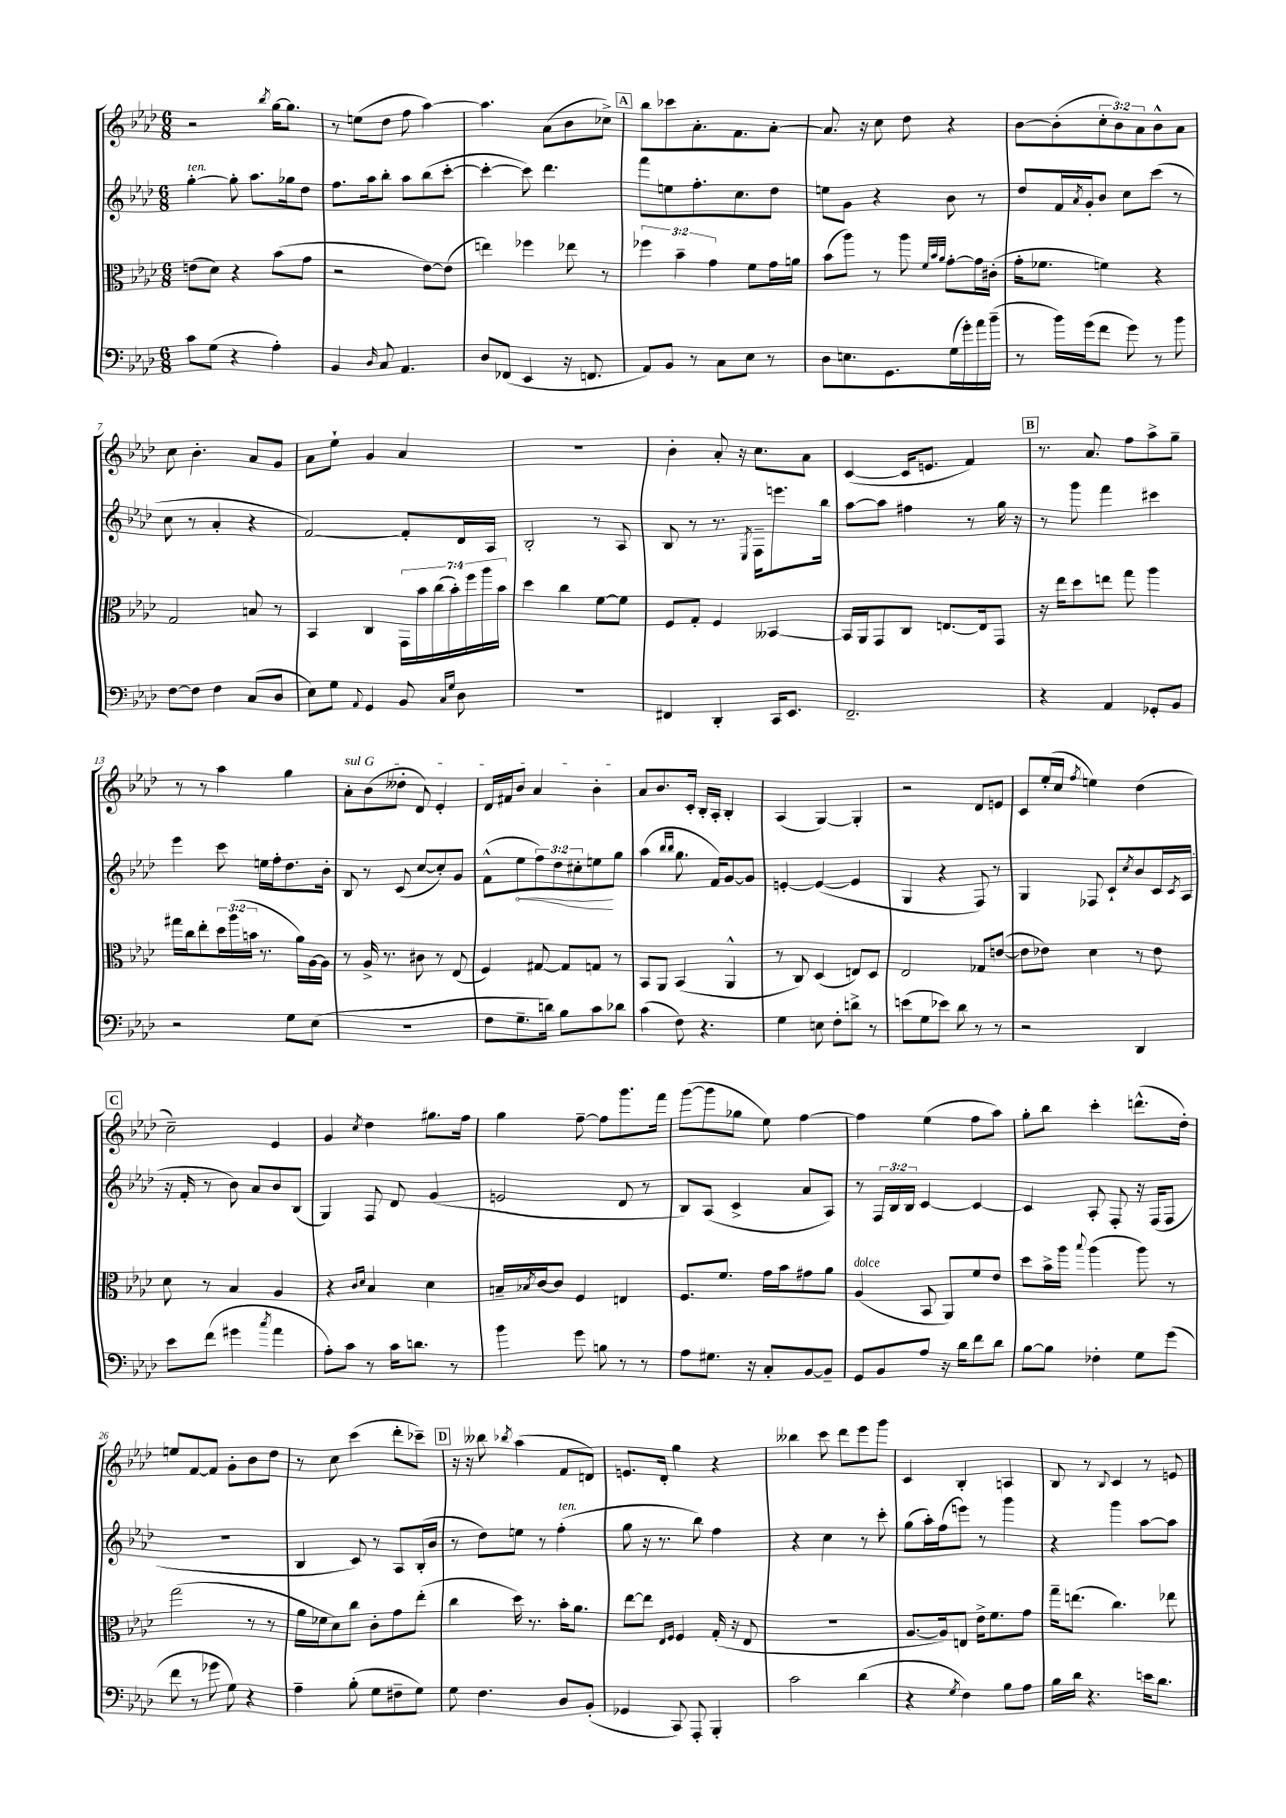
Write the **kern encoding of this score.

**kern	**kern	**kern	**kern
*staff4	*staff3	*staff2	*staff1
*clefF4	*clefC3	*clefG2	*clefG2
*k[b-e-a-d-]	*k[b-e-a-d-]	*k[b-e-a-d-]	*k[b-e-a-d-]
*M6/8	*M6/8	*M6/8	*M6/8
8c	(8e	[4gg'	2r
(8G	8d-)	.	.
4r	4r	8gg']	.
.	.	8.aa-	.
.	.	.	8qbb-
4A-')	(8b-	.	[16gg
.	.	16gg-	8.gg]
.	8g	8dd-	.
=	=	=	=
4BB-	2r	8.ff	8r
.	.	.	(8ee
.	.	16aa-	.
16qqD-	.	.	.
8C	.	8bb-'	8dd-
4.AA-	.	8aa-	8ff
.	[8e-)	(8bb-	[4aa-)
.	(8e-]	[8ccc'	.
=	=	=	=
8D-	4ee)	4ccc'_	4.aa-]
(8FF-	.	.	.
4EE-	4ff-	8ccc])	.
.	.	4.ddd-	(8a-
16r	8ee-	.	8b-
8.FF	.	.	.
.	8r	.	8cc-^)
=	=	=	=
8AA-)	6ff-	8fff	8bb-
8BB-	.	8ee	8ccc-
.	6b-~	.	.
8r	.	8.ff'	8.a-'
.	6g	.	.
8C	.	.	.
.	.	8.cc	8.f
8E-	8f	.	.
8r	16g	8dd-	[8a-'
.	16a	.	.
=	=	=	=
8D-	(8b-	8ee	8.a-]
8.E	8aa-)	8g	.
.	.	.	16r
.	8r	4r	8cc
8.GG	.	.	.
.	8aa-	.	8dd-
.	32qqf	.	.
.	32qqb-	.	.
.	32qqa-	.	.
(16G	[8g'	8b-	4r
16g')	.	.	.
16a-	16g]	8r	.
(16b-~	(16c#'	.	.
=	=	=	=
8r	16g'	8dd-	[8b-
.	8.f-	.	.
16b-)	.	16f	(8b-']
.	.	8qa-	.
(16g	.	16g'	.
8f	4f)	8b-	12cc'
.	.	.	12b-)
8g)	.	8cc	.
.	.	.	12a-
8r	4r	(8ccc	8b-^^
8b-	.	8r	8a-
=	=	=	=
[8F	2G	8cc	8cc
8F]	.	8r	4.b-'
4F	.	4a-'	.
(8C	8B	4r	8a-
8D-	8r	.	8g
=	=	=	=
8E-)	4BB-	[2f)	8a-
8G	.	.	8ee-`
8qqAA-	.	.	.
4GG	4C	.	4g
8BB-	28GG	8f']	4a-
.	28b-	.	.
.	(28cc	.	.
.	28b-')	.	.
16qqC	.	.	.
16qqG	.	.	.
8D-	.	16d-	.
.	28ff	.	.
.	28aa-	.	.
.	.	16A-	.
.	28b-	.	.
=	=	=	=
2.r	4dd-	2B-'	2.r
.	4cc	.	.
.	[8f	8r	.
.	8f]	8A-	.
=	=	=	=
4FF#	8F	8B-	4b-'
.	8G'	8r	.
4DD-'	4F	8.r	8a-'
.	.	.	16r
.	.	8qE-	.
.	.	16F~	8.cc
16CC	[4BB--	8.eee	.
8.EE-	.	.	.
.	.	.	8a-
.	.	16bb-	.
=	=	=	=
2.FF~	16BB--]	[8aa-	([4c
.	16AA-	.	.
.	8GG	8aa-]	.
.	8C	4ff#	16c]
.	.	.	8.e
.	[8.E	.	.
.	.	8r	4f)
.	16E]	.	.
.	8GG	16gg	.
.	.	16r	.
=	=	=	=
4r	16r	8r	8.r
.	16ee-	.	.
.	8dd-	8ggg	.
.	.	.	8.a-
4AA-	8ee	4fff	.
.	8gg	.	8ff
8GG-'	4aa-	4ccc#	8aa-^
8BB-	.	.	8gg~
=	=	=	=
2r	16gg#	4eee-	8r
.	16cc	.	.
.	8ee-'	.	8r
.	24dd-	8ccc	4aa-
.	(24aa-	.	.
.	24b	.	.
.	8.r	16ee	.
.	.	16ff'	.
8G	.	8.dd-	4gg
.	16a-)	.	.
(8E-	[16A-	.	.
.	16A-]	16b-'	.
=	=	=	=
2.r	8r	8B-	8a-'
.	16A-^	8r	(8b-
.	8.r	.	.
.	.	(8c	8dd--'
.	8c#	[8cc	8d-)
.	8r	8cc'])	4e-'
.	(8E-	8g	.
=	=	=	=
8F	4F)	(8f^^	16d-
.	.	.	16f#
8.G~	.	8ee-	8b-
.	[8G#	12ff)	4a-
16d)	.	.	.
.	.	12dd-	.
8B-	8G#]	.	.
.	.	12cc#'	.
8c	8G	8ee	4b-'
8d-	8r	8gg	.
=	=	=	=
(4c	8BB-	(4aa-	8a-
.	8AA-	.	8.b-
.	.	16qqbb-	.
.	.	16qqbb-	.
8F)	(4BB-	8.gg	.
.	.	.	16c'
4.r	.	.	16B-'
.	.	16f)	16A-'
.	4AA-^^	[8g	4B-'
.	.	8g]	.
=	=	=	=
4G	8r	[4e'	(4A-
.	8C)	.	.
8E	(4D-	(4e_	[4G)
8F'	.	.	.
8d^	8E)	4e]	4G']
8r	8D-	.	.
=	=	=	=
(8e	2E-	4G	2r
8G	.	.	.
8e-)	.	4r	.
8d-	.	.	.
8r	8G-	8F)	8d-
8r	([8e	8r	8e
=	=	=	=
2r	8e]	4G	8c
.	8e-)	.	(16ee-'
.	.	.	16cc
.	.	.	8qff
.	4d-	8F-	4ee)
.	.	8c`	.
.	.	8qcc	.
4DD-	8r	8b-	(4dd-
.	8e-	16c	.
.	.	8qc	.
.	.	(16A-	.
=	=	=	=
8e-	8d-	16r	2cc~)
.	.	16f'	.
(8f	8r	8r	.
4g#	4B-	8b-)	.
.	.	8a-	.
8qcc	.	.	.
4a-	4A-	8b-	4e-
.	.	(8B-	.
=	=	=	=
8A-')	4r	4G)	4g
8c	.	.	.
.	16qqc	.	.
.	16qqd-	.	8qcc
8r	4B-	8F	4dd-
16c	.	8d-	.
8.d	.	.	.
.	4d-	(4g	8.gg#
8r	.	.	.
.	.	.	16ff
=	=	=	=
4b-	16B~	2e	4gg
.	8qB-	.	.
.	[16c	.	.
.	8c]	.	.
8g	4F	.	[8ff~
8B	.	.	8ff]
8r	4E	8d-	8.ggg
8r	.	8r	.
.	.	.	16fff
=	=	=	=
8A-	8.F	8B-)	([8ggg
8.G#	.	(8A-	8ggg]
.	8.f	.	.
.	.	4c^	8gg-
16r	.	.	.
8C'	16g	.	8ee-)
.	16b-	.	.
[8BB-	8g#	8a-	[4ff
8BB-~]	8a-	8A-)	.
=	=	=	=
8GG	(4A-	8r	4ff]
8BB-	.	24F	.
.	.	24B-	.
.	.	24B-	.
8A-	8BB-	[4c	(4ee-
16r	8AA-)	.	.
16d-	.	.	.
8f	8f	4c_	8ff
8d-	8e-	.	8aa-)
=	=	=	=
[8B-	8dd-	4c]	8gg'
8B-]	16b-^	.	8bb-
.	16aa-	.	.
.	8qqbb-	.	.
4F-'	(4aa-	8A-'	4ccc'
.	.	8F'	.
8G	8aa-)	16r	(8.ddd^^
.	.	(16F	.
(8g	8r	8F	.
.	.	.	16dd-')
=	=	=	=
8f	(2gg	2.r	8ee
8r	.	.	[8f
8g-	.	.	8f]
8G)	.	.	8g'
4r	8r	.	8b-
.	8r	.	8dd-
=	=	=	=
4A-~	16a-	4B-	8r
.	16f-	.	.
.	8d-)	.	8cc
(8B-'	8cc	8c)	(4ccc
8G	8c'	8r	.
8F#~	8g	8A-	8ddd-'
8G)	(8ee-'	(16B-'	8ccc-~)
.	.	16b-	.
=	=	=	=
8G	4cc	8r	16r
.	.	.	16r
4.F	.	8dd-)	8bb--
.	.	.	8qbb-
.	16dd-)	8ee	(4aa-
.	8.r	.	.
.	.	8r	.
8D-	16b-'	(4ff'	8f
.	8.a-	.	.
(8BB-'	.	.	8d)
=	=	=	=
4GG-	[8ee-	8gg	8.e
.	8ee-]	16r	.
.	.	8.r	16d-'
.	16qqE-	.	.
.	16qqF	.	.
8CC)	4F	.	4gg
8AAA-'	.	8bb-)	.
4BBB-'	(16G'	4ff	4r
.	16r	.	.
.	8E-	.	.
=	=	=	=
2c	2.r	4r	4bb--
.	.	4cc	8ccc
.	.	.	8ddd-
(4d-	.	8r	8eee-
.	.	8ccc'	8ggg
=	=	=	=
4r	[8.A-	(8gg	4c
.	.	16aa-')	.
.	16A-])	(16ff	.
8qG	.	.	.
4F)	8E	8eee)	4B-'
.	16e-^	8r	.
.	8.f	.	.
8B-	.	4ggg	4A
8A-	8g	.	.
=	=	=	=
16B-	16gg~	4r	8B-
16d-	(8.ee	.	.
4.r	.	.	8r
.	.	.	8qqB-
.	4.cc)	4ggg	4c
16e	.	[8aa-	8r
8.d-	.	.	.
.	8ee-	8aa-]	8e
==	==	==	==
*-	*-	*-	*-
